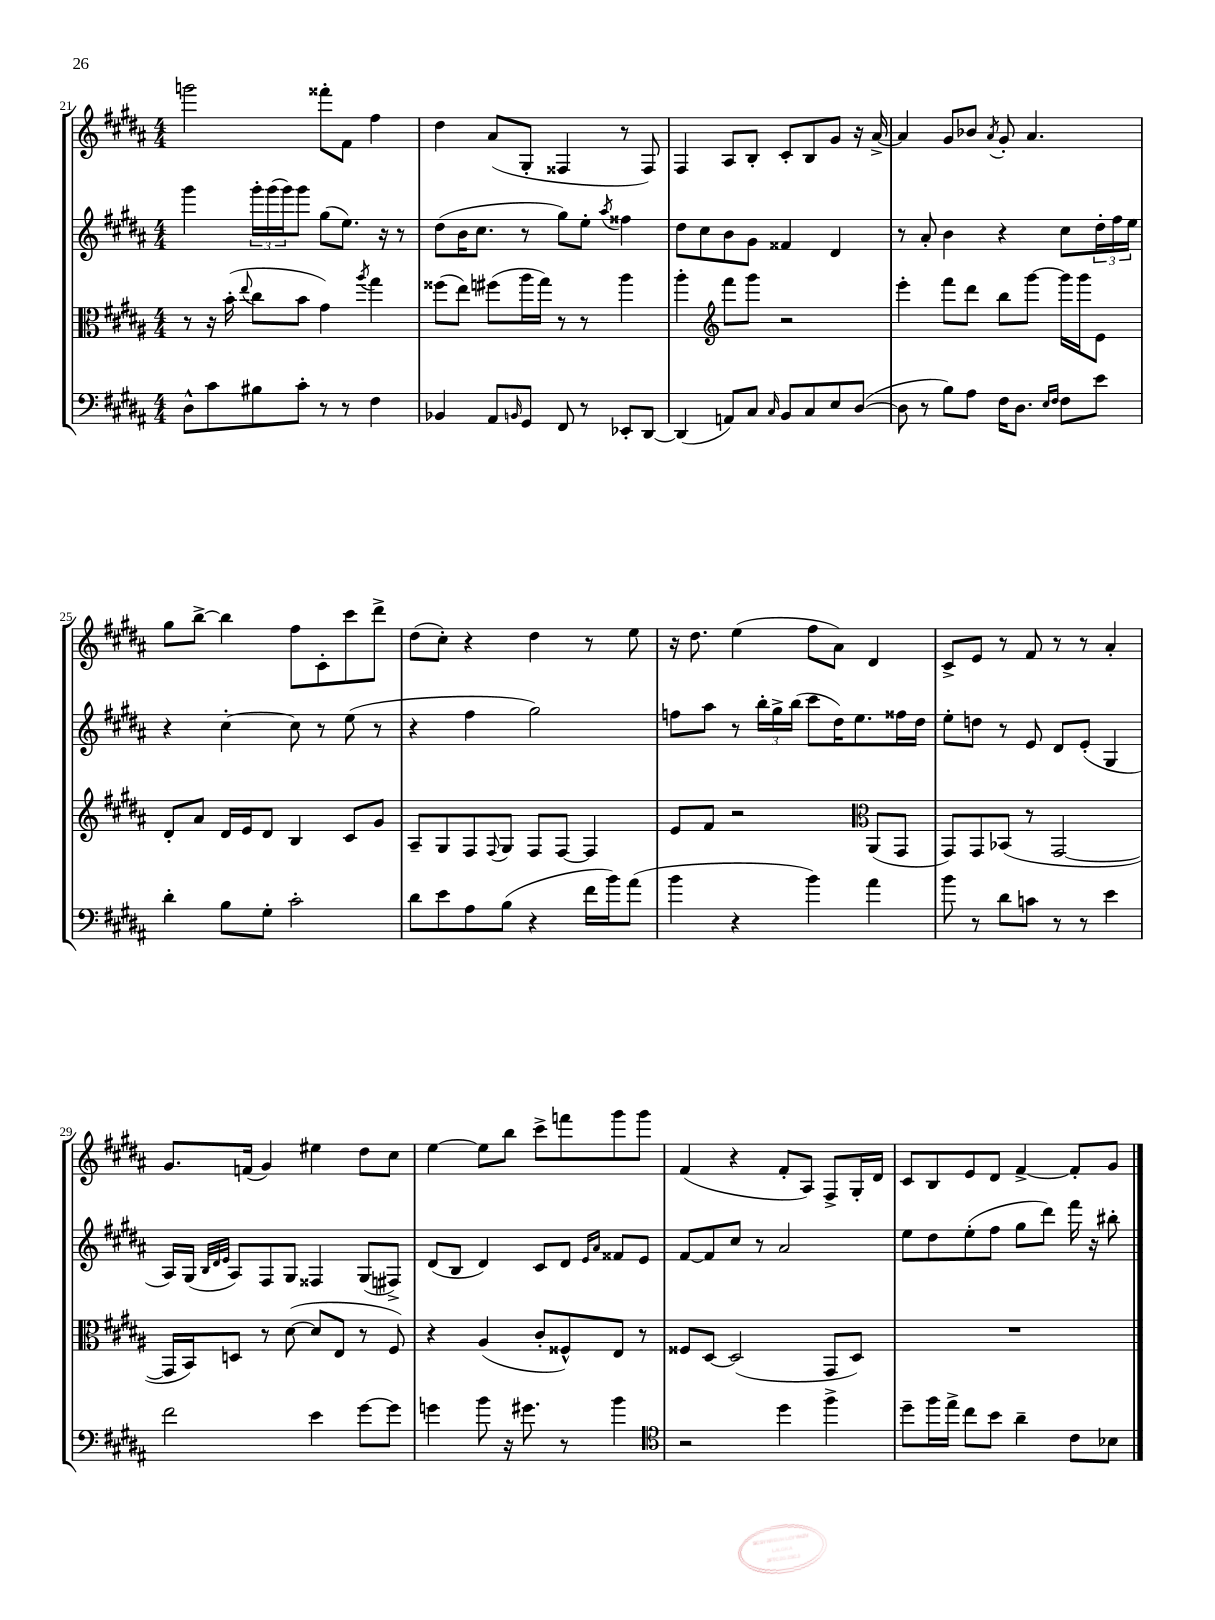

**kern	**kern	**kern	**kern
*staff4	*staff3	*staff2	*staff1
*clefF4	*clefC3	*clefG2	*clefG2
*k[f#c#g#d#a#]	*k[f#c#g#d#a#]	*k[f#c#g#d#a#]	*k[f#c#g#d#a#]
*M4/4	*M4/4	*M4/4	*M4/4
8D#^^\L	8r	4ggg#\	2ggg\
8c#\	16r	.	.
.	(16b'\	.	.
.	8qqee/	.	.
8B#\	8cc#\L	24ggg#'\LL	.
.	.	(24ggg#\	.
.	.	24ggg#\J)	.
8c#'\J	8b\J	8ggg#\J	.
8r	4g#\)	(8gg#\L	8fff##'\L
8r	.	8.ee\J)	8f#\J
.	8qaa#/	.	.
4F#\	4gg#\	.	4ff#\
.	.	16r	.
.	.	8r	.
=	=	=	=
4BB-/	(8ff##\L	(8dd#\L	4dd#\
.	8ee\J)	16b\K	.
.	.	8.cc#\J	.
8AA#/L	(8ff#\L	.	(8a#/L
16qqBB/	.	.	.
8GG#/J	16aa#\L	8r	8G#'/J
.	16gg#\JJ)	.	.
8FF#/	8r	8gg#\L)	4F##/
8r	8r	8ee'\J	.
.	.	8qaa#/	.
8EE-'/L	4aa#\	4ff##\	8r
[8DD#/J	.	.	8F##/)
=	=	=	=
(4DD#/]	4aa#'\	8dd#\L	4F#/
.	.	8cc#\	.
*	*clefG2	*	*
8AA/L)	8fff#\L	8b\	8A#/L
8C#/J	8ggg#\J	8g#\J	8B'/J
16qqC#/	.	.	.
8BB/L	2r	4f##/	8c#'/L
8C#/	.	.	8B/
8E/	.	4d#/	8g#/J
([8D#/J	.	.	16r
.	.	.	[16a#^/
=	=	=	=
8D#\]	4eee'\	8r	4a#/]
8r	.	8a#'/	.
8B\L)	8fff#\L	4b\	8g#/L
8A#\J	8ddd#\J	.	8b-/J
.	.	.	8qa#/
16F#\LK	8bb\L	4r	8g#'/
8.D#\J	.	.	.
.	[8ggg#\J	.	4.a#/
16qqE/LL	.	.	.
16qqF#/JJ	.	.	.
8F#\L	16ggg#\]LL	8cc#\L	.
.	16ggg#\J	.	.
8e\J	8e\J	24dd#'\L	.
.	.	24ff#\	.
.	.	24ee\JJ	.
=	=	=	=
4d#'\	8d#'/L	4r	8gg#\L
.	8a#/J	.	[8bb^\J
8B\L	16d#/LL	[4cc#'\	4bb\]
.	16e/J	.	.
8G#'\J	8d#/J	.	.
2c#'\	4B/	8cc#\]	8ff#\L
.	.	8r	8c#'\
.	8c#/L	(8ee\	8ccc#\
.	8g#/J	8r	8ddd#^\J
=	=	=	=
8d#\L	8A#~/L	4r	(8dd#\L
8e\	8G#/	.	8cc#'\J)
8A#\	8F#/	4ff#\	4r
.	8qqF#/	.	.
(8B\J	8G#/J	.	.
4r	8F#/L	2gg#\)	4dd#\
.	[8F#/J	.	.
16f#\LL	4F#/]	.	8r
16b\J)	.	.	.
(8a#\J	.	.	8ee\
=	=	=	=
4b\	8e/L	8ff\L	16r
.	.	.	8.dd#\
.	8f#/J	8aa#\J	.
4r	2r	8r	(4ee\
.	.	24bb'\LL	.
.	.	24gg#^\	.
.	.	(24bb\JJ	.
4b\)	.	8ccc#\L	8ff#\L
.	.	16dd#\K)	8a#\J)
.	.	8.ee\	.
*	*clefC3	*	*
4a#\	(8AA#/L	.	4d#/
.	8GG#/J	16ff##\L	.
.	.	16dd#\JJ	.
=	=	=	=
8b\	8GG#/L)	8ee'\L	8c#^/L
8r	8GG#/	8dd\J	8e/J
8d#\L	(8BB-/J	8r	8r
8c\J	8r	8e/	8f#/
8r	[2GG#/	8d#/L	8r
8r	.	(8e'/J	8r
4e\	.	4G#/	4a#'/
=	=	=	=
2f#\	16GG#/]LL	16A#/LL)	8.g#/L
.	16BB/J)	(16G#/JJ	.
.	.	32qqB/LLL	.
.	.	32qqd#/	.
.	.	32qqe/JJJ	.
.	8D/J	8A#/L)	.
.	.	.	(16f/Jk
.	8r	8F#/	4g#/)
.	([8d#\	8G#/J	.
4e\	8d#/]L	4F##/	4ee#\
.	8E/J	.	.
[8g#\L	8r	(8G#/L	8dd#\L
8g#\]J	8F#/)	8F#^/J)	8cc#\J
=	=	=	=
4g\	4r	(8d#/L	[4ee\
.	.	8B/J	.
8b\	(4A#/	4d#/)	8ee\]L
16r	.	.	8bb\J
8.g#\	.	.	.
.	8c#'/L	8c#/L	8ccc#^\L
8r	8F##^^/)	8d#/J	8fff\
.	.	16qqe/LL	.
.	.	16qqa#/JJ	.
4b\	8E/J	8f##/L	8ggg#\
.	8r	8e/J	8ggg#\J
=	=	=	=
*clefC4	*	*	*
2r	8F##/L	[8f#/L	(4f#/
.	[8D#/J	8f#/]	.
.	(2D#/]	8cc#/J	4r
.	.	8r	.
4dd#\	.	2a#/	8f#'/L
.	.	.	8A#/J)
4ff#^\	8GG#/L	.	8F#^/L
.	8D#/J)	.	16G#'/L
.	.	.	16d#/JJ
=	=	=	=
8dd#~\L	1r	8ee\L	8c#/L
16ff#\L	.	8dd#\	8B/
16ee^\JJ	.	.	.
8cc#\L	.	(8ee'\	8e/
8b\J	.	8ff#\J	8d#/J
4a#~\	.	8gg#\L	[4f#^/
.	.	8ddd#\J)	.
8c#\L	.	16fff#\	8f#'/]L
.	.	16r	.
8B-\J	.	8bb#'\	8g#/J
==	==	==	==
*-	*-	*-	*-
